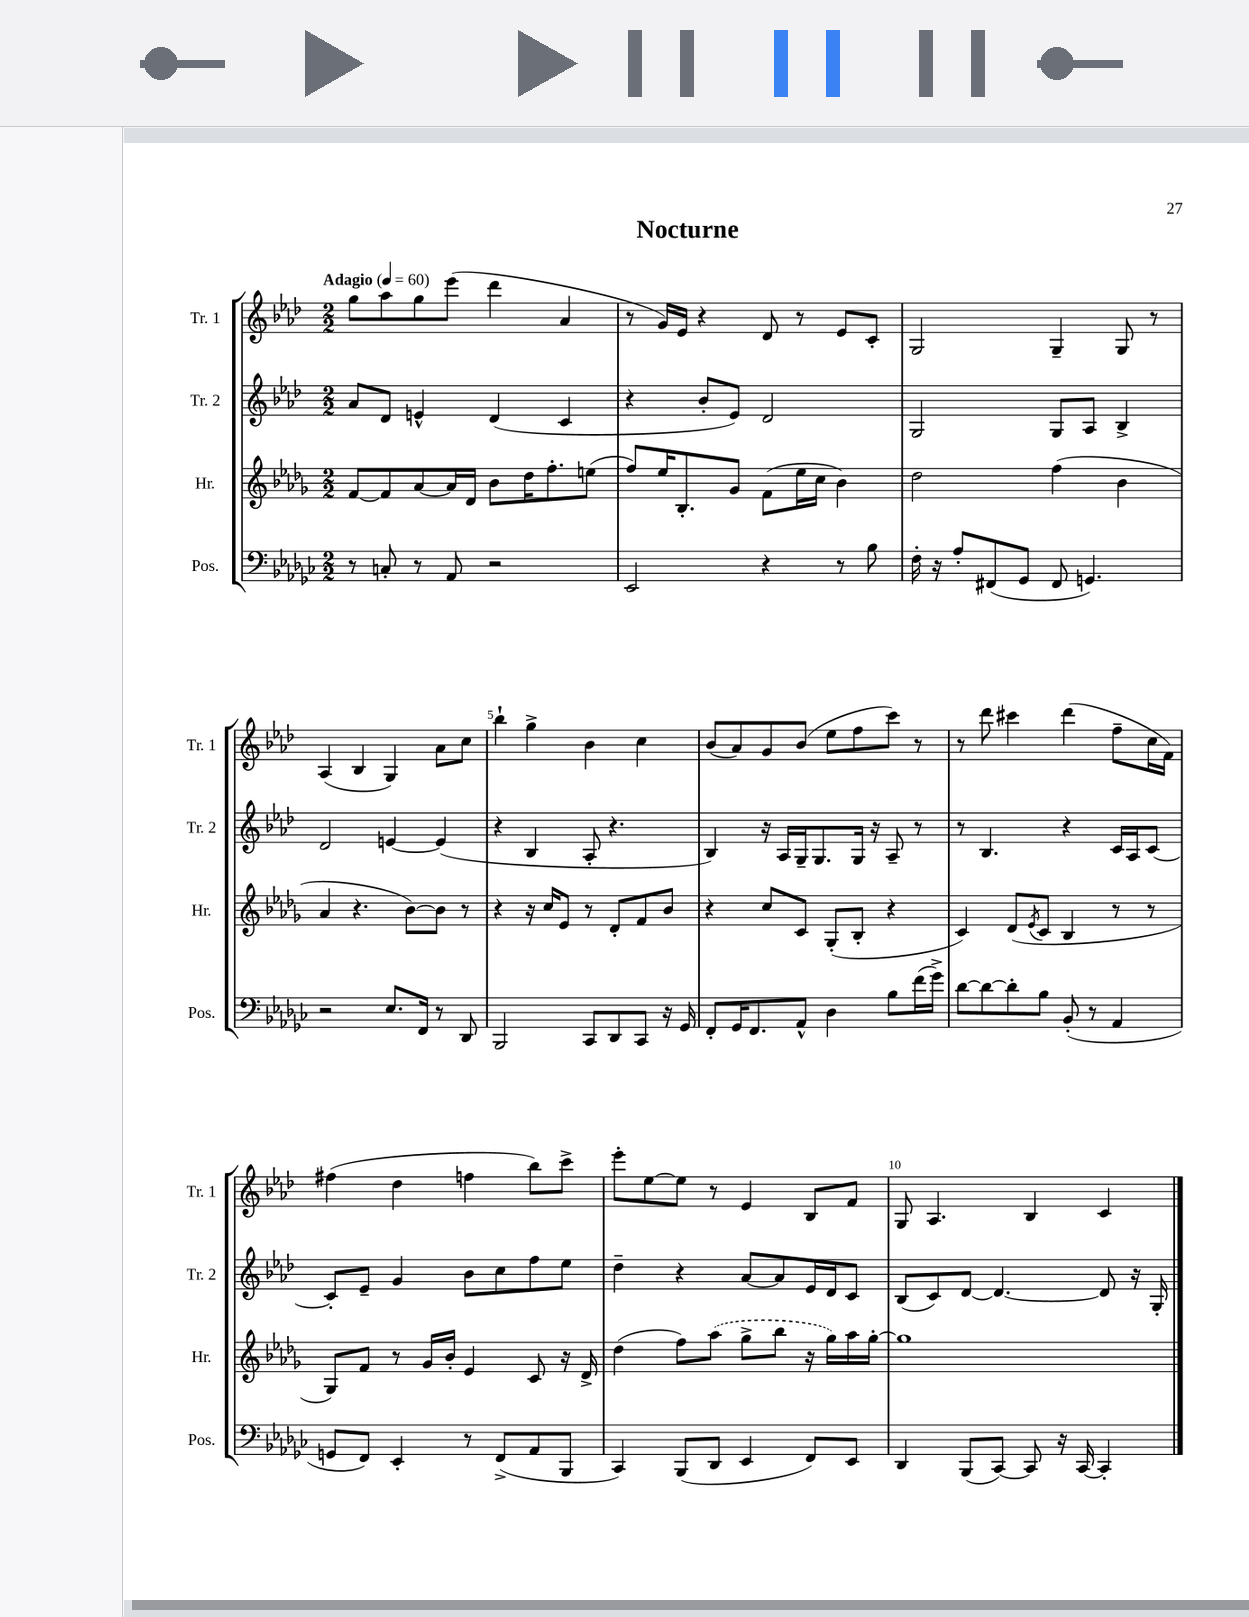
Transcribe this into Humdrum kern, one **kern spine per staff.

**kern	**kern	**kern	**kern
*staff4	*staff3	*staff2	*staff1
*clefF4	*clefG2	*clefG2	*clefG2
*k[b-e-a-d-g-c-]	*k[b-e-a-d-g-]	*k[b-e-a-d-]	*k[b-e-a-d-]
*M2/2	*M2/2	*M2/2	*M2/2
*MM60	*MM60	*MM60	*MM60
8r	[8f	8a-	8gg
8C'	8f]	8d-	8aa-
8r	[8a-	4e^^	8gg
8AA-	16a-]	.	(8eee-
.	16d-	.	.
2r	8b-	(4d-	4ddd-
.	16dd-	.	.
.	8.ff'	.	.
.	.	4c	4a-
.	(8ee	.	.
=	=	=	=
2EE-	8ff)	4r	8r
.	16ee-	.	16g)
.	8.B-'	.	16e-
.	.	8b-'	4r
.	8g-	8e-)	.
4r	(8f	2d-	8d-
.	16ee-	.	8r
.	16cc	.	.
8r	4b-)	.	8e-
8B-	.	.	8c'
=	=	=	=
16F'	2dd-	2G	2G
16r	.	.	.
8A-'	.	.	.
(8FF#	.	.	.
8GG-	.	.	.
8FF#	(4ff	8G	4G~
4.GG)	.	8A-	.
.	4b-	4B-^	8G
.	.	.	8r
=	=	=	=
2r	4a-	2d-	(4A-
.	4.r	.	4B-
8.E-	.	[4e	4G)
.	[8b-)	.	.
16FF	.	.	.
8r	8b-]	(4e]	8a-
8DD-	8r	.	8cc
=	=	=	=
2BBB-	4r	4r	4bb-`
.	16r	4B-	4gg^
.	16cc	.	.
.	8e-	.	.
8CC-	8r	8A-'	4b-
8DD-	8d-'	4.r	.
8CC-	8f	.	4cc
16r	8b-	.	.
16GG-	.	.	.
=	=	=	=
8FF'	4r	4B-)	(8b-
16GG-	.	.	8a-)
8.FF	.	.	.
.	8cc	16r	8g
.	.	16A-	.
8AA-^^	8c	16G~	(8b-
.	.	8.G	.
4D-	(8G-'	.	8ee-
.	8B-'	16G	8ff
.	.	16r	.
8B-	4r	8A-~	8ccc)
(16f	.	8r	8r
16g-^)	.	.	.
=	=	=	=
[8d-	4c)	8r	8r
8d-_	.	4.B-	8ddd-
8d-']	(8d-	.	4ccc#
.	8qe-	.	.
8B-	8c	.	.
(8BB-'	4B-	4r	(4ddd-
8r	.	.	.
4AA-	8r	16c	8ff~
.	.	16A-	.
.	8r	[8c	16cc
.	.	.	16f)
=	=	=	=
8GG	8G-)	8c']	(4ff#
8FF)	8f	8e-~	.
4EE-'	8r	4g	4dd-
.	16g-	.	.
.	16b-'	.	.
8r	4e-	8b-	4ff
(8FF^	.	8cc	.
8AA-	8c	8ff	8bb-)
8BBB-	16r	8ee-	8ccc^
.	16d-^	.	.
=	=	=	=
4CC-)	(4dd-	4dd-~	8eee-'
.	.	.	[8ee-
(8BBB-	8ff)	4r	8ee-]
8DD-	(8aa-	.	8r
4EE-	8gg-^	[8a-	4e-
.	8bb-	8a-]	.
8FF)	16r	16e-	8B-
.	16gg-)	16d-	.
8EE-	16aa-	8c	8f
.	[16gg-'	.	.
=	=	=	=
4DD-	1gg-]	(8B-	8G
.	.	8c)	4.A-
(8BBB-	.	[8d-	.
[8CC-)	.	4.d-_	.
8CC-]	.	.	4B-
16r	.	.	.
[16CC-	.	.	.
4CC-']	.	8d-]	4c
.	.	16r	.
.	.	16G'	.
==	==	==	==
*-	*-	*-	*-
